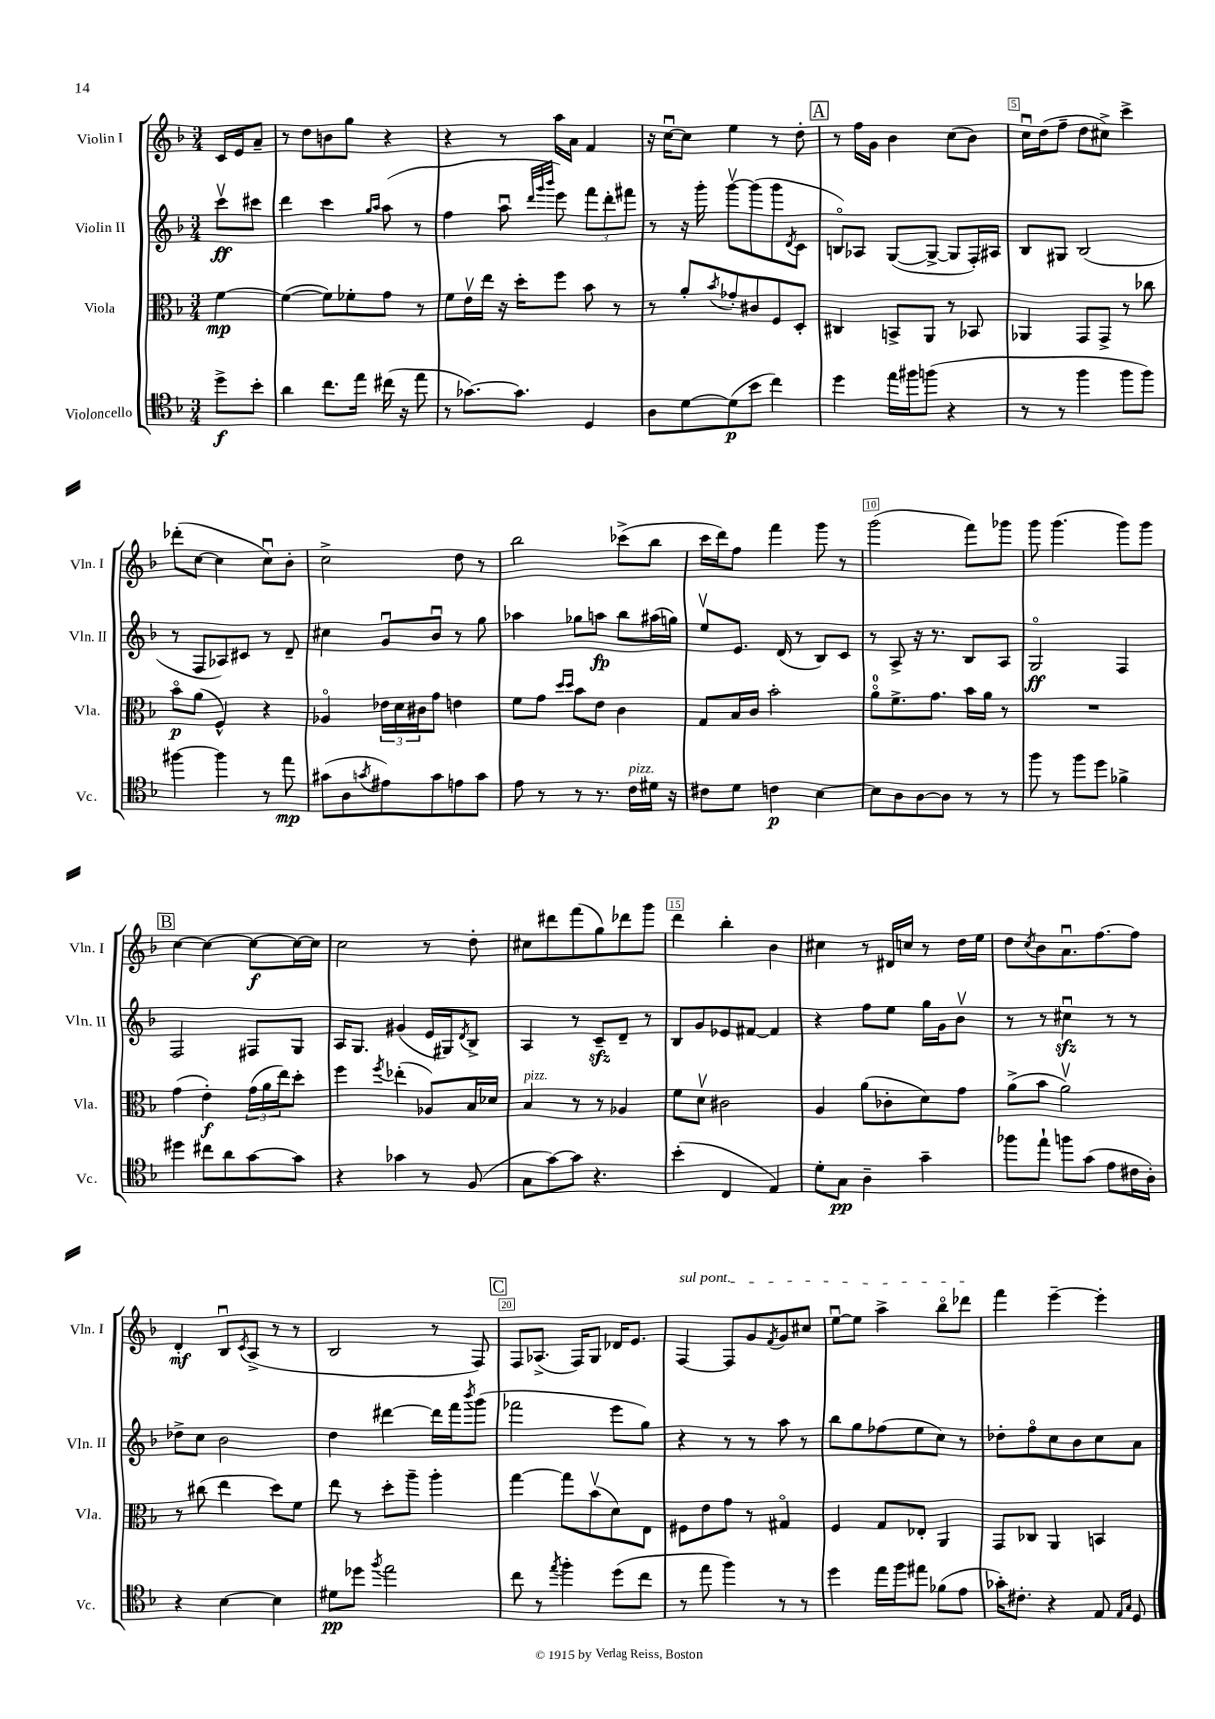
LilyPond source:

<<
\new StaffGroup <<
\new Staff = "s0" \with { instrumentName = "Violin I" shortInstrumentName = "Vln. I" } {
    \clef treble \key f \major \numericTimeSignature \time 3/4 \partial 4
    c'16 e'16 a'8-- |
    r8 d''8 b'8 g''8 r4 |
    r4 r8 a''16 a'16 f'4 |
    r16 c''16~\downbow c''8 e''4 r8 d''8-. |
    \mark \markup { \box "A" } r8 f''16 g'16 bes'4 c''8( bes'8) |
    c''16\downbow d''16( f''8-- d''8 cis''8->) c'''4-> |
    des'''8-.( c''8~ c''4 c''8\downbow) bes'8-. |
    c''2-> d''8 r8 |
    bes''2 ces'''8->( bes''8 |
    c'''16 d'''16) f''8 f'''4 g'''8 r8 |
    g'''2( f'''8) ges'''8 |
    g'''8 g'''4.( g'''8) g'''8 |
    \mark \markup { \box "B" } c''4~ c''4~ c''8~\f c''16~ c''16 |
    c''2 r8 d''8-. |
    cis''8 dis'''8 f'''8( g''8) des'''8 g'''8 |
    d'''4 bes''4-. bes'4 |
    cis''4 r8 dis'16 c''16 r8 d''16 e''16 |
    d''8 \acciaccatura { c''8 } bes'8 a'8.\downbow f''8.~ f''8 |
    d'4-.\mf bes8\downbow \acciaccatura { c'8 } a8->( r8 r8 |
    bes2 r8 f8) |
    \mark \markup { \box "C" } f8 aes8.->( f16) g8 des'16 e'8. |
    \once \override TextSpanner.bound-details.left.text = \markup { \italic "sul pont." } f4~\startTextSpan f8 g'8 \acciaccatura { f'8 } g'8 cis''8 |
    e''8~\downbow e''8 a''4-> bes''8\flageolet des'''8\stopTextSpan |
    f'''4 e'''4~-- e'''4-. \bar "|." |
}
\new Staff = "s1" \with { instrumentName = "Violin II" shortInstrumentName = "Vln. II" } {
    \clef treble \key f \major \numericTimeSignature \time 3/4 \partial 4
    c'''8\upbow\ff cis'''8 |
    d'''4 c'''4 \grace { g''16 a''16 } a''8( r8 |
    f''4 a''8\downbow \grace { d'''32 g'''32 bes'''32 } e'''8) \tuplet 3/2 { f'''8 d'''8-. fis'''8 } |
    r8 r16 g'''16-. g'''8~\upbow g'''8( g'''8 \acciaccatura { d'8 } c'8 |
    \mark \markup { \box "A" } b8\flageolet) aes8 g8~( g8~-> g8 f16-.) ais16 |
    bes8 gis8 bes2( |
    r8 f8 aes8) cis'8 r8 d'8-- |
    cis''4 g'8\downbow bes'8\downbow r8 g''8 |
    aes''4 ges''8 a''8\fp bes''8 ais''16( g''16) |
    e''8\upbow e'8. d'16( r8 bes8) c'8 |
    r8 a8-> r16 r8. bes8 a8 |
    g2\flageolet\ff f4 |
    \mark \markup { \box "B" } f2 fis8 g8 |
    a16 g8. gis'4( e'16 gis16) \acciaccatura { d'8 } bes8-> |
    a4 r8 c'8--\sfz d'8-- r8 |
    bes8 g'8 ees'8 fis'8~ fis'4 |
    r4 f''8 e''8 g''16 g'16 bes'8\upbow |
    r8 r8 cis''4\downbow\sfz r8 r8 |
    des''8-> c''8 bes'2 |
    d''4 dis'''4~ dis'''16 f'''16 \acciaccatura { bes'''8 } g'''8( |
    \mark \markup { \box "C" } fes'''2 e'''8 g''8) |
    r4 r8 r8 a''8 r8 |
    bes''8 g''8 fes''8( e''8 c''8) r8 |
    des''8-. f''8\flageolet c''8 bes'8 c''8 a'8 \bar "|." |
}
\new Staff = "s2" \with { instrumentName = "Viola" shortInstrumentName = "Vla." } {
    \clef alto \key f \major \numericTimeSignature \time 3/4 \partial 4
    f'4~\mp |
    f'4~( f'8) fes'8-. g'8 r8 |
    f'8 e'16\upbow e''16 r16 d''16-. f''8 bes'8 r8 |
    r8 a'8-. \acciaccatura { bes'8 } ges'8-. cis'8 f8 d8-. |
    \mark \markup { \box "A" } cis4 b,8-> a,8 r8 bes,8 |
    aes,4 g,8 g,8-> r8 ces''8 |
    bes'8\flageolet\p a'8( f4-^) r4 |
    aes4\flageolet \tuplet 3/2 { ees'16 d'16 cis'16 } g'8 e'4 |
    f'8 g'8 \grace { d''16 d''16 } bes'8 e'8 c'4 |
    g8 bes16 c'16 bes'2-. |
    a'8-0\flageolet f'8.-> g'8. bes'16 a'16 r8 |
    R2. |
    \mark \markup { \box "B" } g'4( e'4-.\f) \tuplet 3/2 { g'16( a'16 e''16) } d''8-. |
    f''4 \acciaccatura { f''8 } ees''4-.( aes8) bes16 des'16 |
    bes4^\markup { \italic "pizz." } r8 r8 aes4 |
    f'8 d'8\upbow cis'2 |
    a4 a'8( ces'8-. d'8) g'8 |
    a'8->( bes'8 a'2\upbow) |
    r8 cis''8( e''4 d''8) f'8 |
    e''8 r8 d''8-. a''8-- a''4-. |
    \mark \markup { \box "C" } g''4~ g''8 bes'8\upbow( d'8) e8 |
    fis8 e'8 g'8 r8 gis4\flageolet |
    f4 g8 ees8-. a,4 |
    g,8 ces8 a,4 b,4 \bar "|." |
}
\new Staff = "s3" \with { instrumentName = "Violoncello" shortInstrumentName = "Vc." } {
    \clef tenor \key f \major \numericTimeSignature \time 3/4 \partial 4
    d''8->\f bes'8-. |
    a'4 c''8. e''16 cis''16( r16 e''8 |
    r8 ges'8.~) ges'8. d4 |
    a8 d'8~ d'8\p( bes'8 c''4) |
    \mark \markup { \box "A" } d''4 e''16 fis''16 f''8( r4 |
    r8 r8 f''4 f''8 f''8) |
    fis''4~ fis''4 r8 e''8\mp |
    gis'8( a8 \acciaccatura { g'8 } eis'8) g'8 e'8 g'8 |
    e'8 r8 r8 r8. c'16^\markup { \italic "pizz." } dis'16 r16 |
    cis'8 d'8 c'4\p bes4~ |
    bes8 a8 a8~ a8 r8 r8 |
    f''8 r8 f''8 d''8 fes'4-> |
    \mark \markup { \box "B" } dis''4 cis''8 a'8 g'8~ g'8 |
    r4 ges'4 r8 f8( |
    g8 g'8~) g'8 r4. |
    bes'4-.( c4 e4) |
    d'8-. g8\pp a4-- g'4-- |
    fes''8 e''8-! f''8 g'8( e'8 cis'16 a16-.) |
    r4 bes4~ bes4 |
    dis'8\pp des''8 \acciaccatura { f''8 } e''2 |
    \mark \markup { \box "C" } c''8 r8 \acciaccatura { e''8 } f''4-. d''8( c''8 |
    r8 e''8 f''4) r8 r8 |
    d''4 e''16 f''16 eis''8 fes'8( e'8 |
    ges'16-.) cis'8.-. r4 e8 \grace { e16 g16 } d8 \bar "|." |
}
>>
>>
\layout { \context { \Score \override BarNumber.break-visibility = ##(#f #t #t) barNumberVisibility = #(every-nth-bar-number-visible 5) \override BarNumber.stencil = #(make-stencil-boxer 0.1 0.3 ly:text-interface::print) } }
